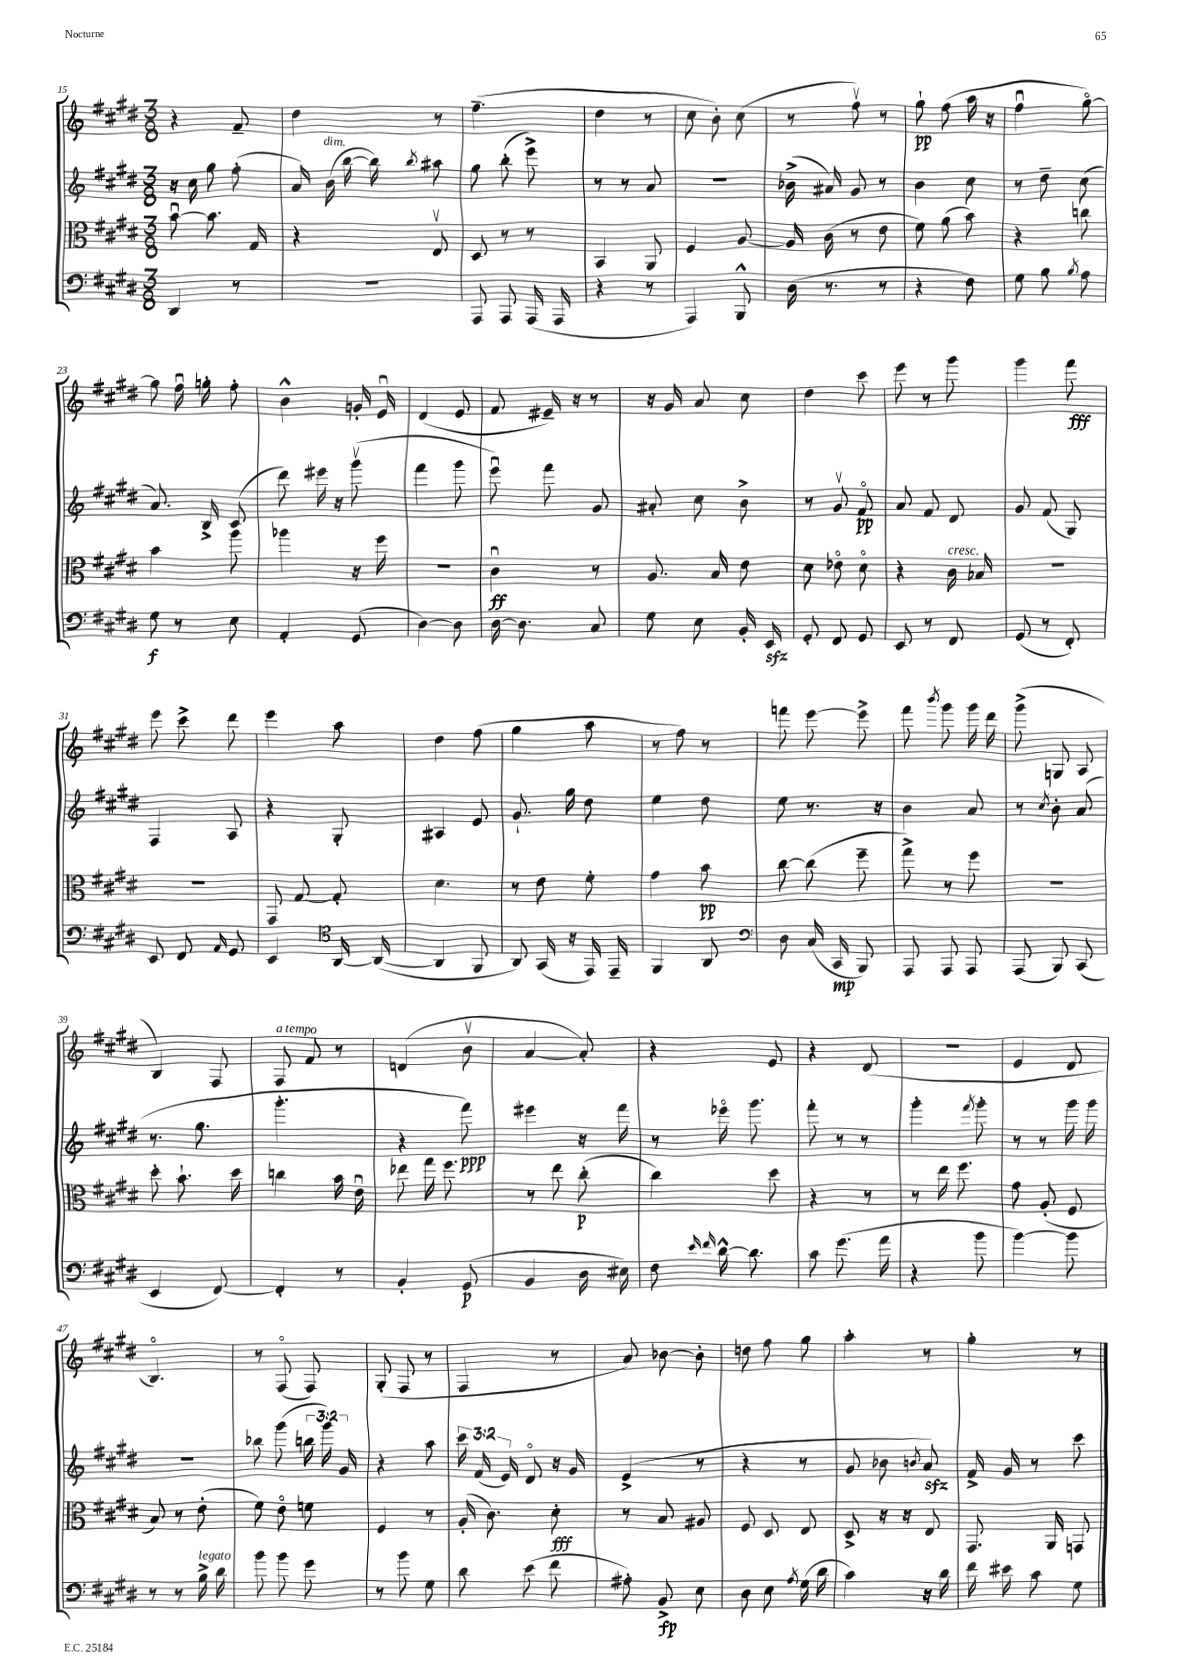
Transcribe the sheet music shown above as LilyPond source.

<<
\new StaffGroup <<
\new Staff = "s0" {
    \clef treble \key e \major \numericTimeSignature \time 3/8
    \autoBeamOff r4 fis'8-- |
    dis''4 r8 |
    fis''4.--( |
    dis''4 r8 |
    cis''8 b'8-.) cis''8( |
    r8 fis''8\upbow) r8 |
    gis''8-!\pp fis''8( a''16 r16 |
    fis''4\downbow gis''8~\flageolet) |
    gis''8 fis''16\downbow g''16-. fis''8-. |
    b'4-^ g'16-. e'16\downbow |
    dis'4( e'8 |
    fis'8 eis'16--) r16 r8 |
    r16 gis'16 a'8 cis''8 |
    dis''4 cis'''8 |
    e'''8 r8 gis'''8 |
    gis'''4 fis'''8\fff |
    e'''8 cis'''8-> dis'''8 |
    e'''4 a''8 |
    dis''4 fis''8( |
    gis''4 a''8 |
    r8 fis''8) r8 |
    f'''8 e'''8~ e'''8-> |
    fis'''8 \acciaccatura { b'''8 } gis'''8 gis'''16 dis'''16 |
    gis'''8->( g8 a8 |
    b4) fis8 |
    fis8^\markup { \italic "a tempo" } fis'8 r8 |
    d'4( b'8\upbow |
    a'4~ a'8-.) |
    r4 e'8 |
    r4 dis'8( |
    R4. |
    e'4 dis'8 |
    b4.\flageolet) |
    r8 fis8\flageolet( fis8) |
    gis8-.( fis8 r8 |
    fis4 r8 |
    a'8) bes'8~ bes'8-. |
    d''8 fis''8 gis''8 |
    a''4-. r8 |
    gis''4-. r8 \bar "|." |
}
\new Staff = "s1" {
    \clef treble \key e \major \numericTimeSignature \time 3/8 \override Staff.TupletNumber.text = #tuplet-number::calc-fraction-text
    \autoBeamOff r16 cis''16 gis''8 fis''8-.( |
    a'16) b'16^\markup { \italic "dim." }( b''16~ b''16) \acciaccatura { b''8 } ais''8 |
    gis''8 b''8-.( e'''8->) |
    r8 r8 a'8 |
    R4. |
    bes'16->( ais'16) gis'8 r8 |
    b'4 cis''8 |
    r8 dis''8-- cis''8( |
    a'8.) b16-> cis'8( |
    dis'''8) eis'''16 r16 gis'''8\upbow( |
    fis'''4 gis'''8 |
    e'''8\downbow) fis'''8 gis'8 |
    ais'8-. cis''8 b'8-> |
    r8 gis'8\upbow fis'8\flageolet\pp |
    a'8 fis'8 dis'8 |
    gis'8 fis'8( gis8) |
    fis4 a8 |
    r4 gis8-. |
    ais4 e'8 |
    gis'8.-! gis''16 dis''8 |
    e''4 dis''8 |
    e''8 r8. r16 |
    b'4 a'8 |
    r8 \acciaccatura { cis''8 } b'8-. a'8( |
    r8. gis''8. |
    gis'''4.-. |
    r4 fis'''8\ppp) |
    eis'''4 r16 fis'''16 |
    r8 ees'''16\flageolet gis'''8. |
    fis'''8-. r8 r8 |
    gis'''4-. \acciaccatura { fis'''8 } gis'''8-. |
    r8 r8 gis'''16 gis'''16 |
    R4. |
    bes''8 gis'''8( \tuplet 3/2 { b''16 gis'''16) gis'16 } |
    r4 a''8 |
    \tuplet 3/2 { cis'''16 fis'16( e'16) } dis'8\flageolet r16 gis'16 |
    e'4->( r8 |
    r4 r8 |
    gis'8 bes'8 \acciaccatura { b'8 } a'8\sfz) |
    fis'16-> gis'16 r8 cis'''8 \bar "|." |
}
\new Staff = "s2" {
    \clef alto \key e \major \numericTimeSignature \time 3/8
    \autoBeamOff b'8~\downbow b'8. gis16 |
    r4 e8\upbow |
    dis8 r8 r8 |
    b,4 a,8 |
    fis4 a8~ |
    a16 cis'16( r8 e'8 |
    fis'8) a'8( b'8) |
    r4 c''8 |
    b'4 a''8 |
    aes''4 r16 fis''16 |
    R4. |
    cis'4\downbow\ff r8 |
    a8. b16 e'8 |
    dis'8 ees'8\flageolet dis'8\flageolet |
    r4 cis'16^\markup { \italic "cresc." } bes16 |
    R4. |
    R4. |
    gis,8 gis8~ gis8-. |
    dis'4. |
    r8 e'8 fis'8-. |
    gis'4 b'8\pp |
    cis''8~ cis''8( fis''8-- |
    gis''8->) r8 fis''8 |
    R4. |
    dis''8-. b'8.-! dis''16 |
    c''4 b'16 e'16\downbow |
    ees''8 gis''16 fis''8. |
    r8 e''8 cis''8-.\p( |
    cis''4) dis''8 |
    r4 r8 |
    r8 e''16 fis''8. |
    gis'8 a8-.( fis8 |
    b8) r8 e'8-.( |
    fis'8) e'8\flageolet f'8 |
    fis4 r8 |
    a16-.( cis'8.) dis'8-.\fff |
    r8 b8 ais8 |
    fis8 dis8 e8 |
    dis8-> r16 r16 e8 |
    gis,8. a,16 g,8 \bar "|." |
}
\new Staff = "s3" {
    \clef bass \key e \major \numericTimeSignature \time 3/8
    \autoBeamOff dis,4 r8 |
    R4. |
    a,,8 a,,8 a,,16( a,,16 |
    r4 r8 |
    a,,4) b,,8-^ |
    dis16( r8. r8 |
    r4 fis8) |
    gis8 b8 \acciaccatura { b8 } a8 |
    gis8\f r8 e8 |
    a,4-. gis,8( |
    dis4~) dis8 |
    dis16~ dis8. cis8 |
    gis8 e8 b,16-. e,16\sfz |
    gis,8-. fis,8 gis,8 |
    e,8 r8 fis,8 |
    gis,8( r8 fis,8-.) |
    e,8 fis,8 \grace { a,16 } gis,8 |
    e,4 \clef tenor a,16~ a,16~( |
    a,4 fis,8 |
    a,8) gis,16( r16 e,16) e,16-- |
    fis,4 a,8 |
    \clef bass dis8 cis16( cis,16\mp b,,8) |
    a,,8 a,,8 a,,8 |
    a,,8( b,,8) cis,8( |
    e,4 fis,8~) |
    fis,4-. r8 |
    b,4-. gis,8\p( |
    b,4 dis16 eis16) |
    fis8 \grace { e'16 fis'16 } dis'16~-^ dis'8. |
    cis'8 gis'8.( a'16 |
    r4 b'8 |
    b'4~) b'8 |
    r8 r8 b16->^\markup { \italic "legato" } dis'16 |
    b'8 b'8 gis'8 |
    r8 b'8 gis8 |
    dis'8 e'8( fis'8 |
    ais8-.) b,8->\fp e8 |
    dis8 e8 \acciaccatura { a8 } gis16( dis'16 |
    cis'4) r16 dis'16 |
    fis'16 eis'16 cis'8 gis8 \bar "|." |
}
>>
>>
\layout { \context { \Score currentBarNumber = #15 } }
